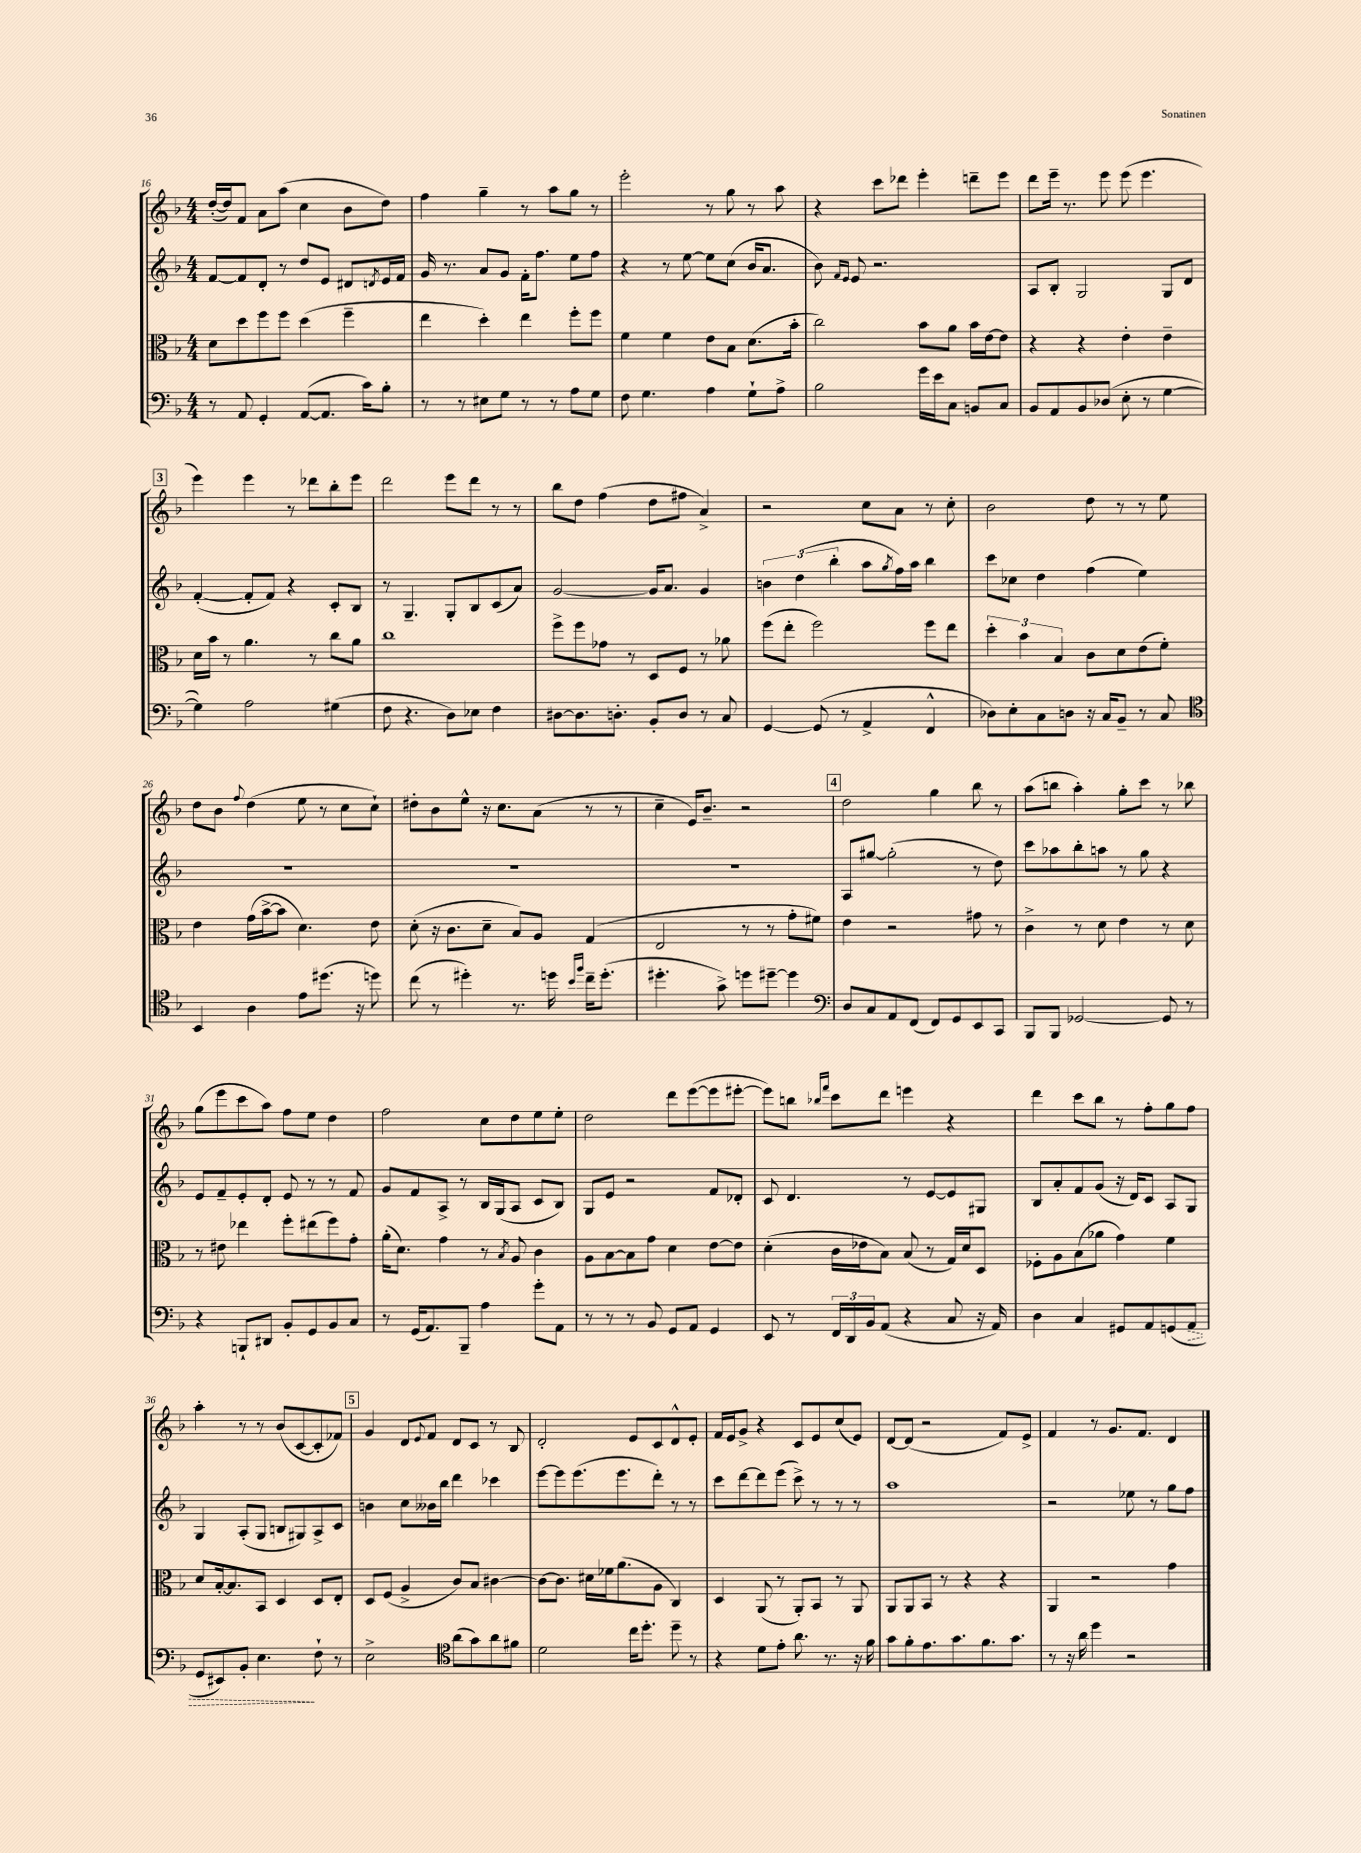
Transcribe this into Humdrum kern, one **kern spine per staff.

**kern	**dynam	**kern	**kern	**kern
*part4	*part4	*part3	*part2	*part1
*staff4	*staff4	*staff3	*staff2	*staff1
*clefF4	*	*clefC3	*clefG2	*clefG2
*k[b-]	*	*k[b-]	*k[b-]	*k[b-]
*M4/4	*	*M4/4	*M4/4	*M4/4
=16	=16	=16	=16	=16
8r	.	8d\L	[8f/L	([16dd'/LL
.	.	.	.	16dd/J])
8AA/	.	8dd\	8f/]	8f/J
4GG'/	.	8ff\	8d'/J	8a\L
.	.	8ff\J	8r	(8aa\J
([8AA/L	.	(4dd\	8dd/L	4cc\
8.AA/J]	.	.	8e/J	.
.	.	4ff~\	8d#X/L	8b-\L
16c\KL)	.	.	.	.
.	.	.	8qdn/	.
8B-'\J	.	.	16e/L	8dd\J)
.	.	.	16f/JJ	.
=17	=17	=17	=17	=17
8r	.	4ee\	16g/	4ff\
.	.	.	8.r	.
8r	.	.	.	.
8E#X\L	.	4dd'\)	8a/L	4gg~\
8G\J	.	.	8g/J	.
8r	.	4ee\	16f'\KL	8r
.	.	.	8.ff\J	.
8r	.	.	.	8aa\L
8A\L	.	8ff'\L	8ee\L	8gg\J
8G\J	.	8ff\J	8ff\J	8r
=18	=18	=18	=18	=18
8F\	.	4f\	4r	2eee'\
4.G\	.	.	.	.
.	.	4f\	8r	.
.	.	.	[8ee\	.
4A\	.	8e\L	8ee\L]	8r
.	.	8B-\J	(8cc\J	8gg\
8G`\L	.	(8.d\L	16b-/KL	8r
.	.	.	8.a/J	.
8A^\J	.	.	.	8aa\
.	.	16b-'\Jk	.	.
=19	=19	=19	=19	=19
2B-\	.	2cc\)	8b-\)	4r
.	.	.	16qqf/LL	.
.	.	.	16qqe/JJ	.
.	.	.	8e/	.
.	.	.	2.r	8ccc\L
.	.	.	.	8ddd-X\J
16g\LL	.	8b-\L	.	4eee'\
16e\J	.	.	.	.
8C\J	.	8a\J	.	.
8BBn/L	.	16b-\LL	.	8dddn~\L
.	.	[16e\J	.	.
8C/J	.	8e\J]	.	8eee\J
=20	=20	=20	=20	=20
8BB-/L	.	4r	8A/L	8ddd\L
8AA/	.	.	8B-'/J	16eee~\Jk
.	.	.	.	8.r
8BB-/	.	4r	2G/	.
(8D-X/J	.	.	.	8eee\
8E'\	.	4e'\	.	(8eee\
8r	.	.	.	4.eee\
[4G\	.	4e~\	8G/L	.
.	.	.	8d/J	.
!!LO:LB:g=z
!!LO:REH:place=s1:t=3
=21	=21	=21	=21	=21
4G\])	.	16d\LL	([4f'/	4eee\)
.	.	16b-\JJ	.	.
.	.	8r	.	.
2A\	.	4.a\	8f'/L]	4eee\
.	.	.	8f/J)	.
.	.	.	4r	8r
.	.	8r	.	8ddd-X\L
(4G#X\	.	8cc\L	8c'/L	8bb-'\
.	.	8a\J	8B-/J	8eee\J
=22	=22	=22	=22	=22
8F\	.	1cc	8r	2ddd\
4.r	.	.	4.G~/	.
8D\L)	.	.	8G'/L	8eee\L
8E-X\J	.	.	8B-/	8ddd\J
4F\	.	.	(8c/	8r
.	.	.	8a/J)	8r
=23	=23	=23	=23	=23
[8D#X\L	.	8ff^\L	[2g/	8bb-\L
8.D#\]	.	8ff\	.	8dd\J
.	.	8g-X\J	.	(4ff\
8.Dn'\J	.	.	.	.
.	.	8r	.	.
8BB-'/L	.	8D/L	16g/KL]	8dd\L
.	.	.	8.a/J	.
8D/J	.	8F/J	.	8ff#X\J
8r	.	8r	4g/	4a^/)
8C/	.	8a-X\	.	.
=24	=24	=24	=24	=24
[4GG/	.	(8ff\L	6bn\	2r
.	.	8ee'\J	.	.
.	.	.	(6dd\	.
(8GG/]	.	2ff\)	.	.
.	.	.	6bb-'\	.
8r	.	.	.	.
4AA^/	.	.	8aa\L	8cc\L
.	.	.	8qgg/	.
.	.	.	16ff\L)	8a\J
.	.	.	16aa\JJ	.
4FF^^/	.	8ff\L	4bb-\	8r
.	.	8ee\J	.	8cc'\
=25	=25	=25	=25	=25
8D-X\L)	.	6dd'\	8ccc\L	2b-\
8E'\	.	.	8cc-X\J	.
.	.	6b-\	.	.
8C\	.	.	4dd\	.
.	.	6B-/	.	.
8Dn\J	.	.	.	.
16r	.	8c\L	(4ff\	8dd\
16C/KL	.	.	.	.
8BB-~/J	.	8d\	.	8r
8r	.	(8e\	4ee\)	8r
8C/	.	8f'\J)	.	8ee\
!!LO:LB:g=z
=26	=26	=26	=26	=26
*clefC4	*	*	*	*
4BB-/	.	4e\	1r	8dd\L
.	.	.	.	8b-\J
.	.	.	.	8qqff/
4A\	.	(16g\LL	.	(4dd\
.	.	[16b-^\J	.	.
.	.	8b-\J]	.	.
8e\L	.	4.d\)	.	8ee\
(8.dd#X\J	.	.	.	8r
.	.	.	.	8cc\L
16r	.	.	.	.
8ddn\)	.	8e\	.	8cc`\J)
=27	=27	=27	=27	=27
(8cc\	.	(8d'\	1r	8dd#X'\L
8r	.	16r	.	8b-\
.	.	8.c\L	.	.
4dd#X'\)	.	.	.	8ee^^\J
.	.	8d~\J	.	16r
.	.	.	.	8.cc\L
8.r	.	8B-/L)	.	.
.	.	8A/J	.	(8a\J
16ddn\	.	.	.	.
16qqb-/LL	.	.	.	.
16qqff/JJ	.	.	.	.
16cc~\KL	.	(4G/	.	8r
(8.dd'\J	.	.	.	.
.	.	.	.	8r
=28	=28	=28	=28	=28
4.dd#X'\	.	2E/	1r	4cc~\
.	.	.	.	16e/KL)
.	.	.	.	8.b-~/J
8g^\)	.	.	.	.
8ddn\L	.	8r	.	2r
[8dd#X~\J	.	8r	.	.
4dd#\]	.	8g'\L	.	.
.	.	8f#X\J)	.	.
!!LO:REH:place=s1:t=4
=29	=29	=29	=29	=29
*clefF4	*	*	*	*
8D/L	.	4e\	8A/L	2dd\
8C/	.	.	[8gg#X/J	.
8AA/	.	2r	(2gg#'\]	.
(8FF/J	.	.	.	.
8FF/L)	.	.	.	4gg\
8GG/	.	.	.	.
8EE/	.	8g#X\	8r	8bb-\
8CC/J	.	8r	8dd\)	8r
=30	=30	=30	=30	=30
8BBB-/L	.	4c^\	8ccc\L	(8aa\L
8BBB-/J	.	.	8aa-X\	8bbn\J
[2GG-X/	.	8r	8bb-'\	4aa'\)
.	.	8d\	8aan\J	.
.	.	4e\	8r	8gg'\L
.	.	.	8gg\	8ccc\J
8GG-/]	.	8r	4r	8r
8r	.	8d\	.	8bb-X\
!!LO:LB:g=z
=31	=31	=31	=31	=31
4r	.	8r	8e/L	(8gg\L
.	.	8e#X\	8f~/	8eee\
8BBBn`/L	.	4ee-X\	8e'/	8ccc\
8DD#X/J	.	.	8d'/J	8aa\J)
8BB-'/L	.	8ff'\L	8e/	8ff\L
8GG/	.	(8ee#X\	8r	8ee\J
8BB-/	.	8ff\)	8r	4dd\
8C/J	.	8g'\J	8f/	.
=32	=32	=32	=32	=32
8r	.	(16a'\KL	8g/L	2ff\
.	.	8.d\J)	.	.
(16GG/KL	.	.	8f/	.
8.AA/)	.	.	.	.
.	.	4g\	8A^/J	.
8BBB-~/J	.	.	8r	.
4A\	.	8r	16B-/LL	8cc\L
.	.	.	(16G/J	.
.	.	8qB-/	.	.
.	.	8A/	8A/J	8dd\
8g'\L	.	4c\	8c/L	8ee\
8AA\J	.	.	8B-/J)	8ee'\J
=33	=33	=33	=33	=33
8r	.	8A\L	8G/L	2dd\
8r	.	[8B-\	8e/J	.
8r	.	8B-\]	2r	.
8BB-/	.	8g\J	.	.
8GG/L	.	4d\	.	8ddd\L
8AA/J	.	.	.	([8eee\
4GG/	.	[8e\L	8f/L	8eee\]
.	.	8e\J]	8d-X'/J	[8eee#X'\J
=34	=34	=34	=34	=34
8EE/	.	(4d'\	8c/	8eee#\L])
8r	.	.	4.d/	8bbn\J
.	.	.	.	16qqbb-X/LL
.	.	.	.	16qqfff/JJ
24FF/LL	.	16c\LL	.	8ccc\L
24DD/	.	.	.	.
.	.	16e-X\J	.	.
24BB-/J	.	.	.	.
(8AA/J	.	8B-\J)	.	8ddd\J
4r	.	(8B-/	8r	4eeen\
.	.	8r	[8e/L	.
8C/	.	16G/LL)	8e/]	4r
.	.	16d/J	.	.
16r	.	8D/J	8G#X/J	.
16AA/)	.	.	.	.
=35	=35	=35	=35	=35
4D\	.	8F-X'\L	8B-/L	4ddd\
.	.	8A\	8a'/	.
4C/	.	(8B-\	8f/	8ccc\L
.	.	8a-X\J	(8g/J	8bb-\J
8GG#X/L	.	4g\)	16r	8r
.	.	.	16d/KL)	.
8AA/	.	.	8c/J	8ff'\L
(8GGn/	.	4f\	8A/L	8gg\
!	!LO:HP:b	!	!	!
8AA/J	>	.	8G/J	8ff\J
!!LO:LB:g=z
=36	=36	=36	=36	=36
8GG/L	.	8d/L	4G/	4aa'\
8EE#X/)	.	[16B-'/k	.	.
.	.	8.B-/]	.	.
8BB-'/J	.	.	(8A'/L	8r
4.E\	.	8BB-/J	8G/J	8r
.	.	4D/	8Bn/L	(8b-/L
.	.	.	8G#X/)	[8c/
8F`\	]	8D/L	8A^/	8c'/]
8r	.	8E'/J	8c/J	8f-X/J)
!!LO:REH:place=s1:t=5
=37	=37	=37	=37	=37
2E^\	.	8D/L	4bn\	4g/
.	.	(8F/J	.	.
.	.	4A^/	8cc\L	8d/L
.	.	.	.	8qqe/
.	.	.	16b--X\L	8f/J
.	.	.	16bb-\JJ	.
*clefC4	*	*	*	*
(8a\L	.	8c/L)	4ddd\	8d/L
8g\)	.	8B-/J	.	8c/J
8a\	.	[4c#X\	4ccc-X\	8r
8f#X\J	.	.	.	8B-/
=38	=38	=38	=38	=38
2d\	.	8c#\L_	[8eee\L	2d'/
.	.	8.c#\J]	8eee\]	.
.	.	.	(8.eee\	.
.	.	16d#X\LL	.	.
.	.	16f-X\J	.	.
.	.	(8.a\	8.eee\	.
16cc\KL	.	.	.	8e/L
8.dd'\J	.	.	.	.
.	.	8A\J	8ddd'\J)	8c/
8dd~\	.	4C/)	8r	8d^^/
8r	.	.	8r	8e'/J
=39	=39	=39	=39	=39
4r	.	4D/	8ccc\L	16f/LL
.	.	.	.	16e/J
.	.	.	[8ddd\	8g^/J
8d\L	.	(8AA/	8ddd\]	4r
8e'\J	.	8r	(8eee\J	.
8.a\	.	8AA'/L)	8ccc^\)	8c/L
.	.	8BB-/J	8r	8e/
8.r	.	.	.	.
.	.	8r	8r	(8cc/
16r	.	8AA/	8r	8e/J)
16f\	.	.	.	.
=40	=40	=40	=40	=40
8g\L	.	8AA/L	1aa	[8d/L
8f'\	.	8AA/	.	(8d/J]
8.e\	.	8BB-/J	.	2r
.	.	8r	.	.
8.g\	.	.	.	.
.	.	4r	.	.
8.f\	.	.	.	.
.	.	4r	.	8f/L)
8.g\J	.	.	.	.
.	.	.	.	8e^/J
=41	=41	=41	=41	=41
8r	.	4AA/	2r	4f/
16r	.	.	.	.
16a\	.	.	.	.
4dd\	.	2r	.	8r
.	.	.	.	8.g/L
2r	.	.	8ee-X\	.
.	.	.	.	8.f/J
.	.	.	8r	.
.	.	4g\	8gg\L	4d/
.	.	.	8ff\J	.
==	==	==	==	==
*-	*-	*-	*-	*-
